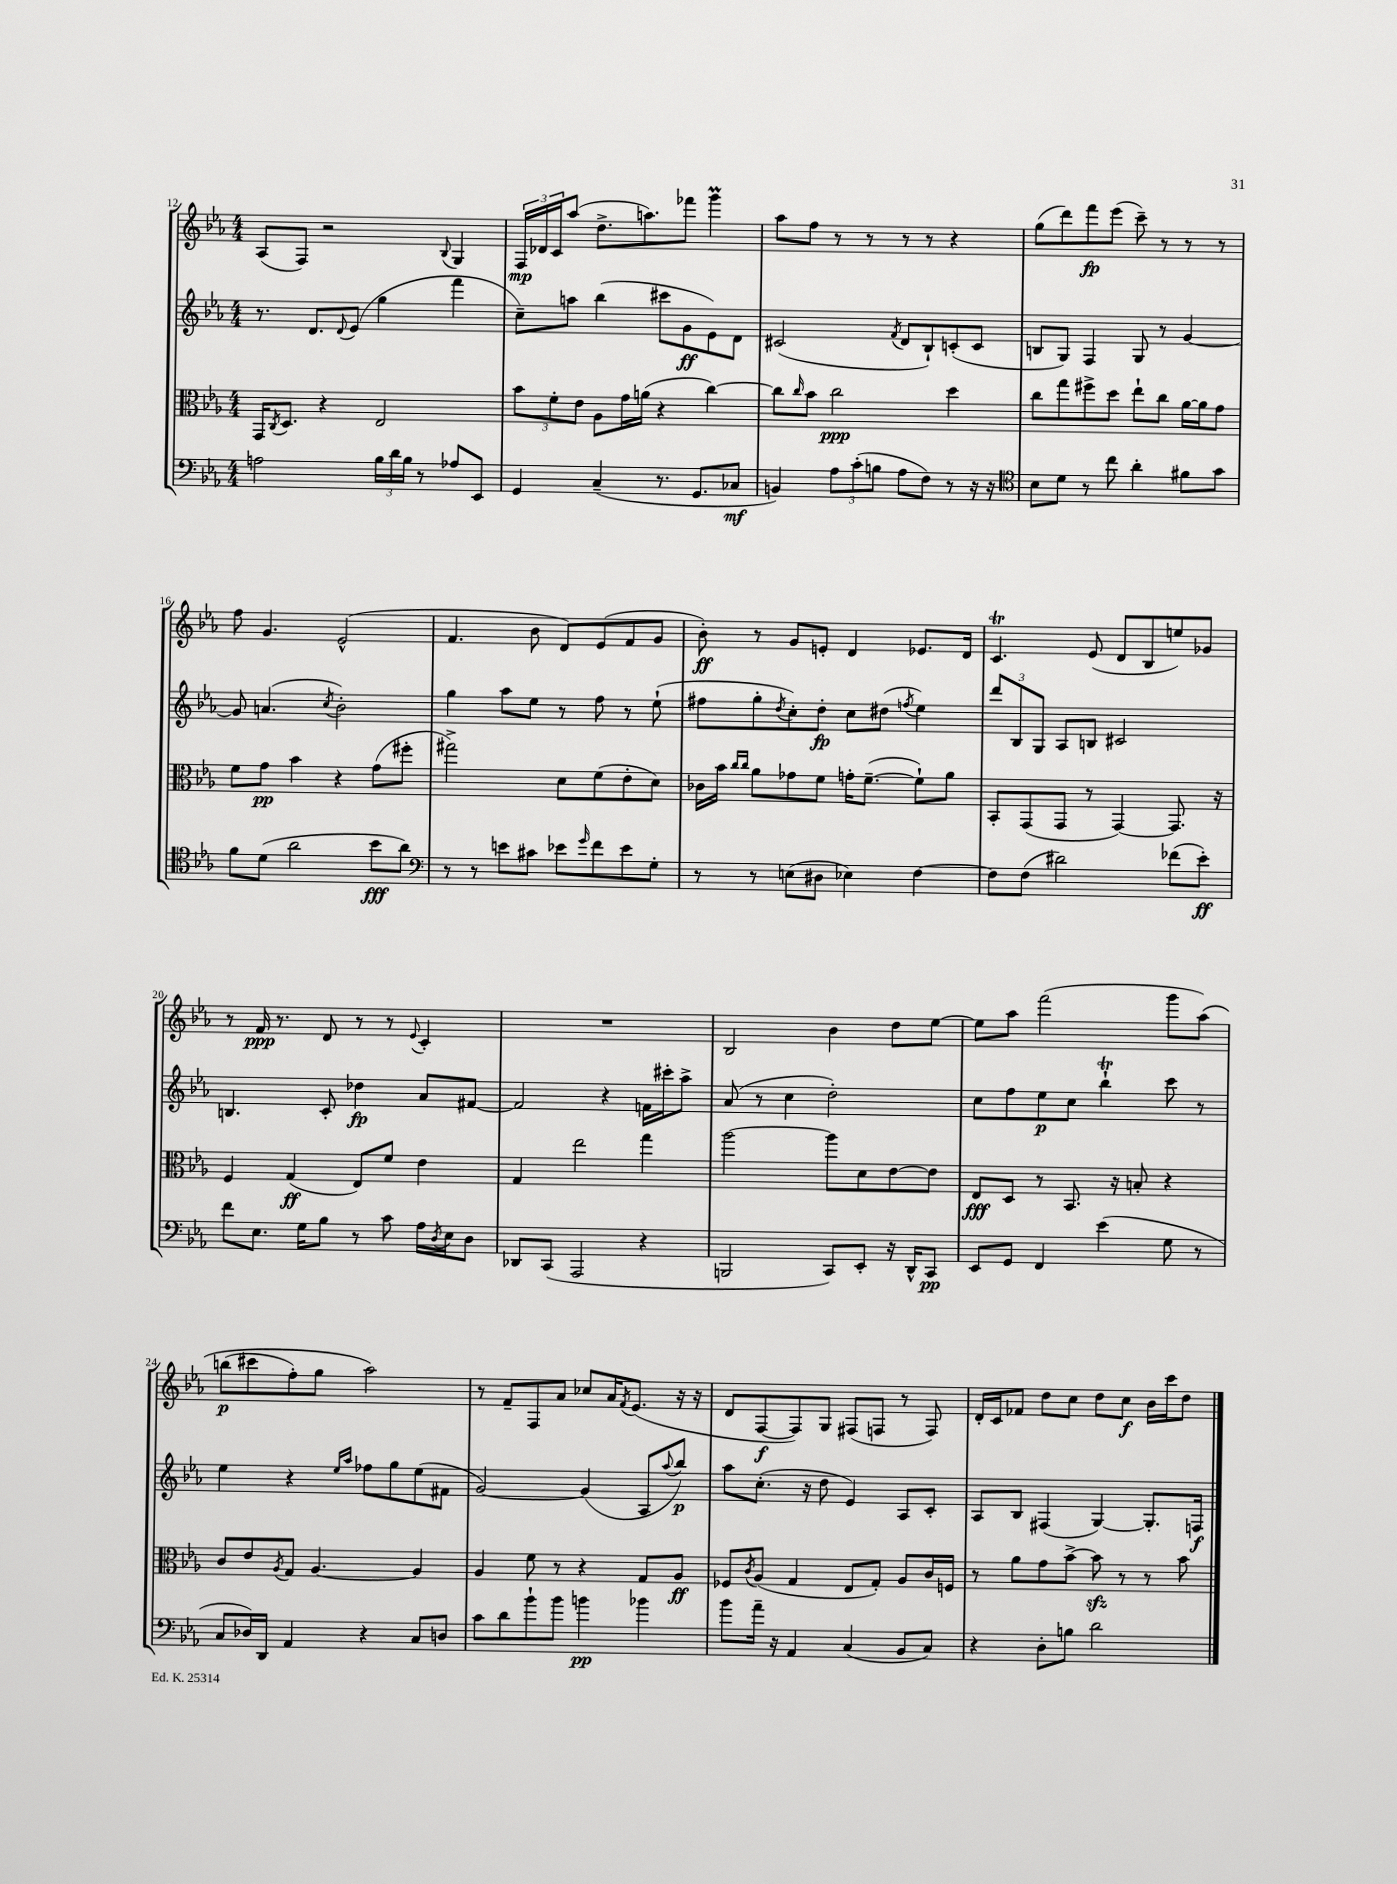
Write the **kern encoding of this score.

**kern	**kern	**kern	**kern
*staff4	*staff3	*staff2	*staff1
*clefF4	*clefC3	*clefG2	*clefG2
*k[b-e-a-]	*k[b-e-a-]	*k[b-e-a-]	*k[b-e-a-]
*M4/4	*M4/4	*M4/4	*M4/4
2A	16GG	8.r	(8A-
.	8qC	.	.
.	8.D	.	.
.	.	.	8F)
.	.	8.d	.
.	4r	.	2r
.	.	8qqd	.
.	.	(8e-	.
24B-	2E-	4gg	.
24d	.	.	.
24B-	.	.	.
8r	.	.	.
.	.	.	8qqB-
8A-	.	4fff	4G
8EE-	.	.	.
=	=	=	=
4GG	12b-	8cc~)	24F
.	.	.	24d-
.	12f'	.	24c
.	.	8aa	(8aa-
.	12e-	.	.
(4C~	8A-	(4bb-	8.dd^
.	16g	.	.
.	(16a	.	8.aa)
8.r	4r	8ccc#	.
.	.	8g	8fff-
8.GG	.	.	.
.	[4cc)	8e-)	4ggg
8C-	.	8d	.
=	=	=	=
4BB)	8cc]	(2c#	8aa-
.	16qqcc	.	.
.	8b-	.	8ff
12A-	2cc	.	8r
(12c'	.	.	.
.	.	.	8r
12B	.	.	.
.	.	8qf	.
8A-	.	8d	8r
8F)	.	8B-`)	8r
8r	4dd	(8c'	4r
16r	.	8c	.
16r	.	.	.
=	=	=	=
*clefC4	*	*	*
8B-	8cc	8B	(8gg
8d	8gg	8G)	8ddd)
8r	8ff#^	4F	8fff
8cc	8dd	.	(8eee-
4a-'	8ee-`	8G	8ccc~)
.	8cc	8r	8r
8f#	[16a-	[4g	8r
.	16a-]	.	.
8g	8g	.	8r
=	=	=	=
8f	8f	8g]	8ff
(8d	8g	(4.a	4.g
2a-	4b-	.	.
.	.	8qcc	.
.	4r	2b-')	(2e-^^
8b-	(8g	.	.
8a-)	8ff#'	.	.
=	=	=	=
*clefF4	*	*	*
8r	2gg#^)	4gg	4.f
8r	.	.	.
8e	.	8aa-	.
8c#	.	8ee-	8b-
8e-	8d	8r	8d)
16qqg	.	.	.
8f	(8f	8ff	(8e-
8e-	8e-'	8r	8f
8G'	8d)	(8ee-`	8g
=	=	=	=
8r	16c-	8ff#	8b-')
.	16b-	.	.
.	16qqcc	.	.
.	16qqcc	.	.
8r	8a-	8gg'	8r
.	.	8qdd	.
(8E	8g-	8cc')	8g
8D#	8f	8dd'	8e'
4E-)	16g'	8cc	4d
.	([8.f~	.	.
.	.	(8dd#	.
.	.	8qff	.
[4F	8f`])	4ee-)	8.e-
.	8a-	.	.
.	.	.	16d
=	=	=	=
8F]	8BB-'	12ddd	4.c
.	.	12B-	.
(8F	(8GG	.	.
.	.	12G	.
2d#)	8GG	8A-	.
.	8r	8B	(8e-
.	[4GG)	2c#	8d
.	.	.	8B-
(8f-	8.GG]	.	8ee)
8e-')	.	.	8g-
.	16r	.	.
=	=	=	=
8f	4F	4.B	8r
8.E-	.	.	16f
.	.	.	8.r
.	(4G	.	.
16G	.	.	.
8B-	.	8c'	8d
8r	8E-)	4dd-	8r
8c	8f	.	8r
.	.	.	8qqe-
16A-	4e-	8a-	4c'
8qD	.	.	.
16E-	.	.	.
8D	.	[8f#	.
=	=	=	=
8DD-	4G	2f#]	1r
(8CC	.	.	.
2AAA-	2ee-	.	.
.	.	4r	.
4r	4gg	16f	.
.	.	16ccc#'	.
.	.	8aa-^	.
=	=	=	=
2BBB	[2aa-	(8a-	2B-
.	.	8r	.
.	.	4cc	.
8CC)	8aa-]	2dd')	4b-
8EE-'	8d	.	.
16r	[8e-	.	8dd
16DD^^	.	.	.
8CC	8e-]	.	[8ee-
=	=	=	=
8EE-	8E-	8cc	8ee-]
8GG	8D	8ff	8aa-
4FF	8r	8ee-	(2fff
.	8.BB-	8cc	.
(4e-	.	4bb-`	.
.	16r	.	.
.	8B'	.	.
8G	4r	8ccc	8ggg
8r	.	8r	&(8aa-)
=	=	=	=
8C	8c	4ee-	(8bb
16D-)	8e-	.	8ccc#
16DD	.	.	.
.	8qA-	.	.
4AA-	8G	4r	8ff')
.	[4.A-	.	8gg
.	.	16qqee-	.
.	.	16qqaa-	.
4r	.	8ff-	2aa-&)
.	.	8gg	.
8C	4A-]	(8ee-	.
8D	.	8f#	.
=	=	=	=
8c	4A-	[2g)	8r
8d	.	.	8f~
8b-`	8f	.	8F
8b-	8r	.	8a-
4b	4r	(4g]	8cc-
.	.	.	16a-
.	.	.	8qf
.	.	.	(8.e-
4b-	8G	8A-	.
.	.	8qqaa-	.
.	8A-	8bb-)	16r
.	.	.	16r
=	=	=	=
8b-	8F-	8aa-	8d
.	8qc	.	.
16a-~	(8A-	(8.cc'	[8F
16r	.	.	.
4AA-	4G	.	8F])
.	.	16r	.
.	.	8dd	8G
(4C	8E-	4e-)	(8F#
.	8G')	.	8F
8BB-	8A-	8A-	8r
8C)	16c	8c'	8F)
.	16F	.	.
=	=	=	=
4r	8r	8A-	16d'
.	.	.	16c
.	8a-	8B-	8f-
8D'	8g	(4F#	8dd
8B	[8b-^	.	8cc
2d	8b-]	[4G)	8dd
.	8r	.	8cc
.	8r	8.G']	16b-
.	.	.	16ccc
.	8b-	.	8dd
.	.	16F	.
==	==	==	==
*-	*-	*-	*-
